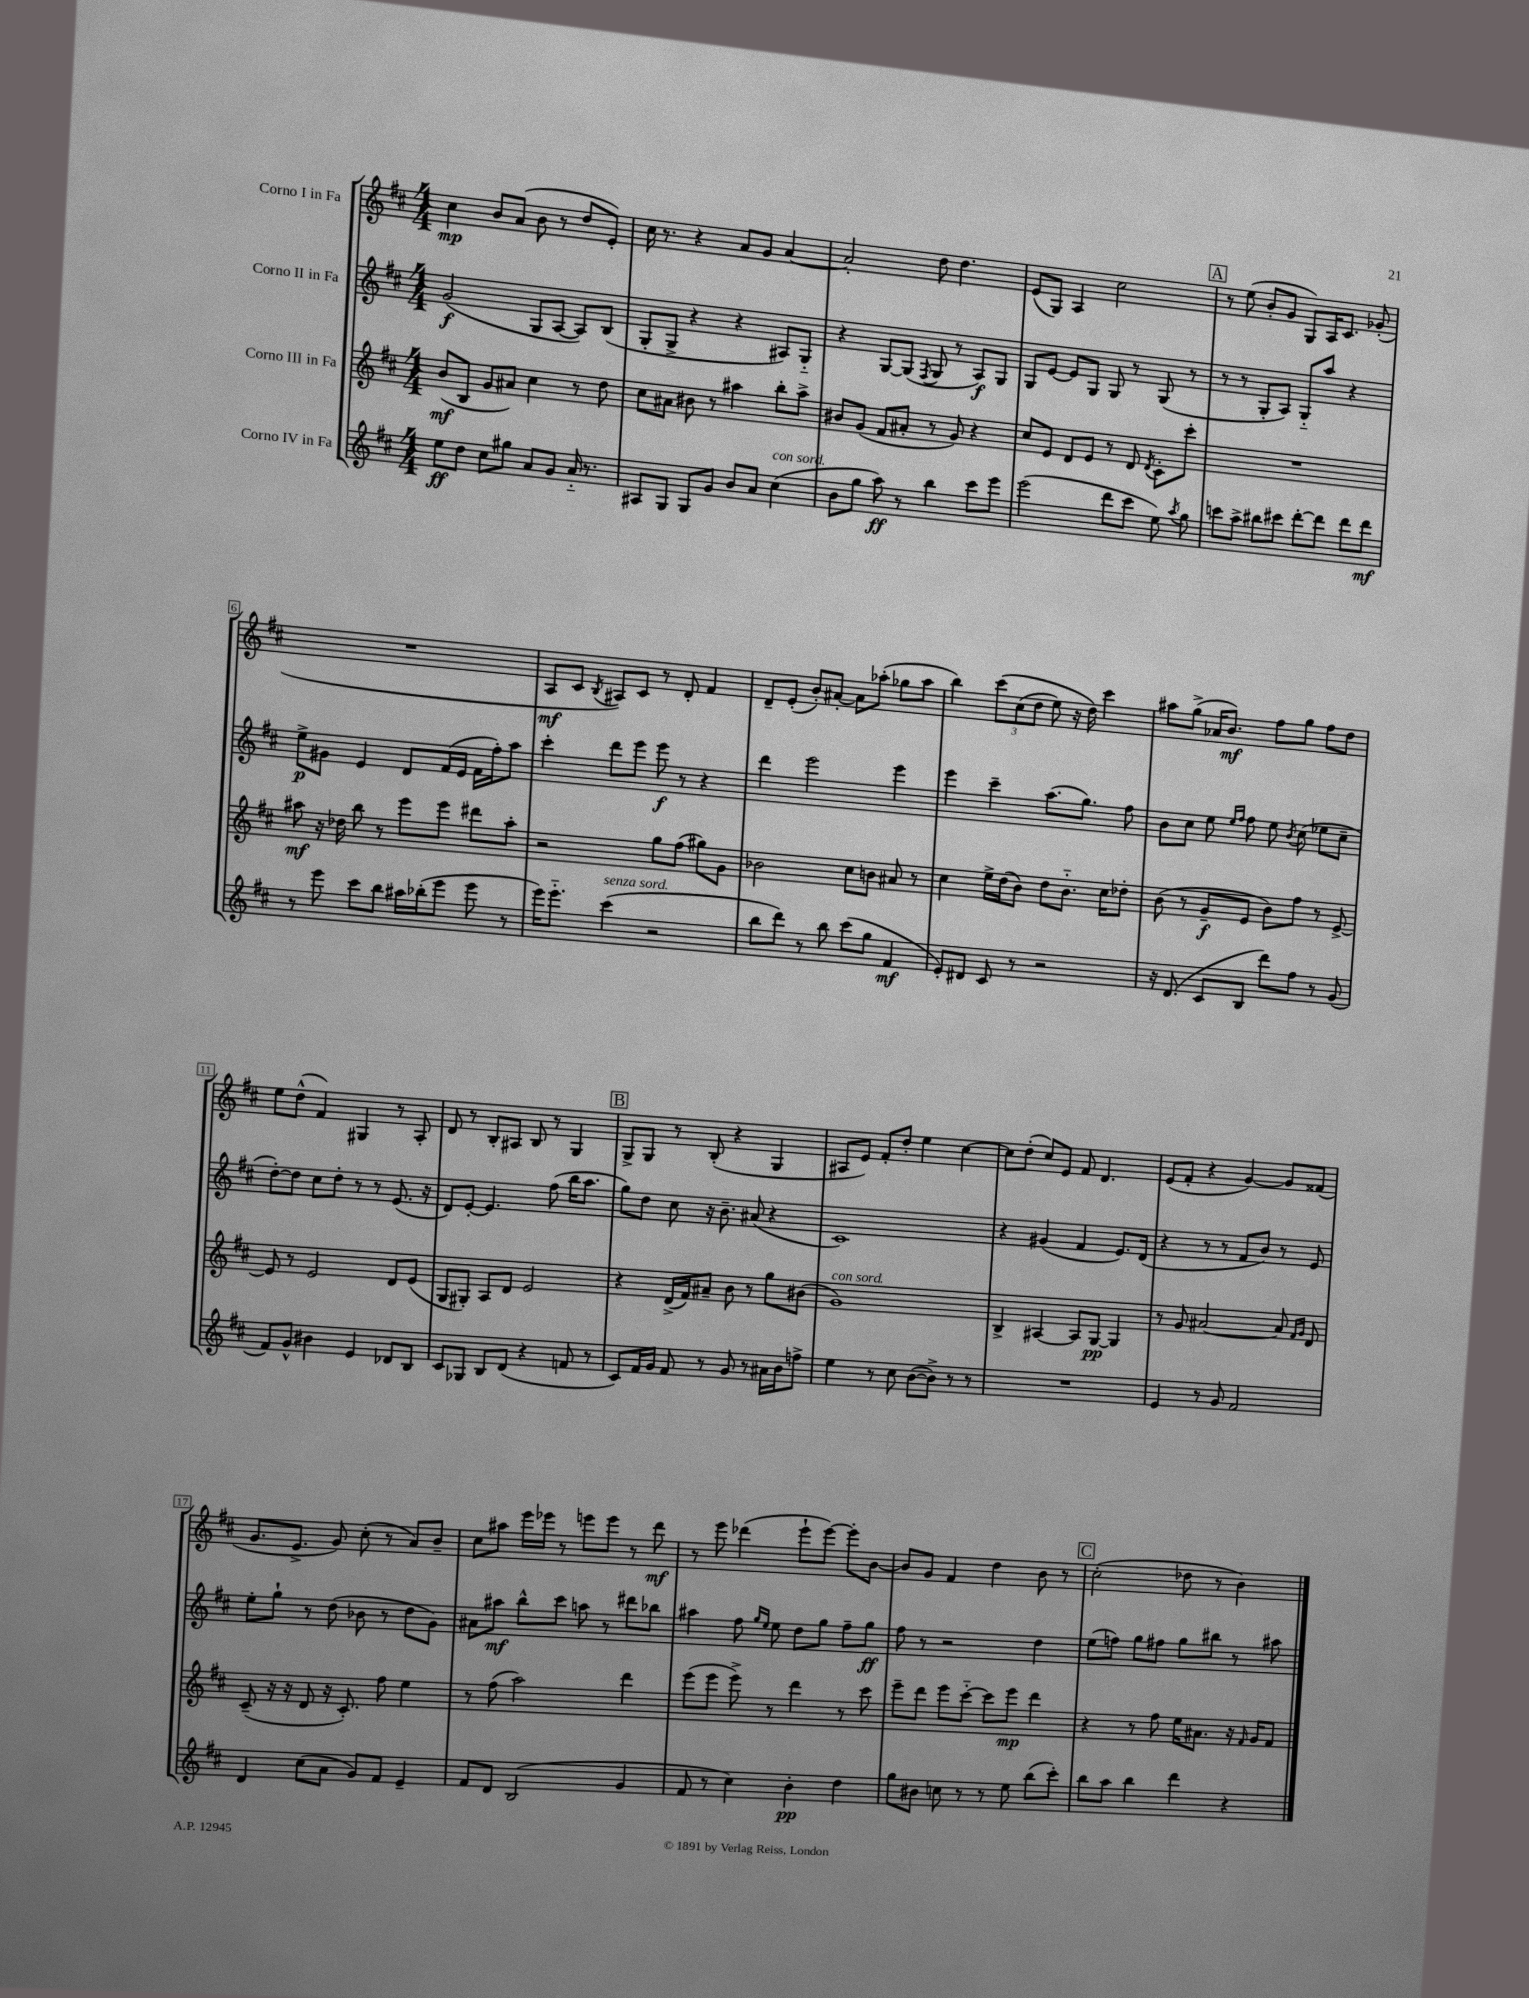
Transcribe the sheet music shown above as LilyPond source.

<<
\new StaffGroup <<
\new Staff = "s0" \with { instrumentName = "Corno I in Fa" } {
    \clef treble \key d \major \numericTimeSignature \time 4/4
    \autoBeamOff cis''4\mp b'8[ a'8]( b'8 r8 d''8[ e'8]-.) |
    cis''16 r8. r4 a'8[ g'8] a'4~ |
    a'2-. d''8 d''4. |
    e'8[( g8]) a4 cis''2 |
    \mark \markup { \box "A" } r8 e''8( b'8[-. g'8] g8[) a16 cis'8.] ges'8-.( |
    R1 |
    a8[\mf cis'8] \acciaccatura { b8 } ais8[) cis'8] r8 d'8-. fis'4 |
    d'8[-- e'8]-.( b'8[-.) ais'8]~-. ais'8[ aes''8]-.( ges''8[ aes''8] |
    b''4) \tuplet 3/2 { cis'''8[\( cis''8( d''8] } e''8) r16 d''16\) cis'''4 |
    ais''8[ g''8]->( aes'16[ b'8.]\mf) fis''8[ g''8] fis''8[ d''8] |
    e''8[ d''8]-^( fis'4) gis4 r8 a8-. |
    d'8 r8 b8[-. ais8] b8 r8 g4 |
    \mark \markup { \box "B" } g8[-> g8] r8 b8-.( r4 g4 |
    ais8[ e'8]) fis'8[-. d''8]-. e''4 cis''4~ |
    cis''8[ d''8]-.( cis''8[) e'8] fis'8 d'4. |
    e'8[( fis'8]-. r4 g'4~) g'8[ fisis'8]( |
    g'8.[ e'8.]-> g'8) cis''8-.( r8 a'8[) b'8]-- |
    cis''8[ ais''8] e'''16[ ees'''16] r8 e'''8[ e'''8] r8 d'''8\mf |
    r8 e'''8 des'''4( e'''8[-! e'''8]~) e'''8[-. b'8]~ |
    b'8[ g'8] fis'4 d''4 b'8 r8 |
    \mark \markup { \box "C" } cis''2-.( des''8 r8 b'4) \bar "|." |
}
\new Staff = "s1" \with { instrumentName = "Corno II in Fa" } {
    \clef treble \key d \major \numericTimeSignature \time 4/4
    \autoBeamOff g'2\f( g8[ a8]~ a8[) b8]( |
    g8[-. g8]-> r4 r4 ais8[) g8]-_ |
    r4 g8[~ g8]( \acciaccatura { fis8 } g8 r8 a8[\f) g8] |
    g8[ e'8]~ e'8[ g8] g8 r8 g8( r8 |
    \mark \markup { \box "A" } r8 r8 g8[-. a8]) g8[-_ a''8] r4 |
    e''8[->\p gis'8] e'4 d'8[ fis'16( e'16] fis'16[ fis''16-.) a''8] |
    cis'''4-. d'''8[ e'''8] e'''8\f r8 r4 |
    d'''4 e'''2 e'''4 |
    e'''4 cis'''4-- a''8.[( g''8.]) fis''8 |
    b'8[ cis''8] e''8 \grace { e''16[ fis''16] } fis''8 e''8 \acciaccatura { b'8 } cis''8( ees''8[ cis''8]-- |
    d''8[~-.) d''8] cis''8[ d''8]-. r8 r8 e'8.( r16 |
    d'8[) e'8]~-. e'4. fis''8( b''16[ a''8.] |
    \mark \markup { \box "B" } g''8[) d''8] cis''8 r16 b'8.-- ais'8( r4 |
    cis'1) |
    r4 gis'4( fis'4 e'8.[) d'16]( |
    r4 r8 r8 fis'8[ b'8]) r8 e'8 |
    e''8[-. g''8]-! r8 d''8( bes'8 r8 d''8[ g'8]) |
    ais'8[ ais''8]\mf b''8[-^ cis'''8] a''8 r8 dis'''8[ bes''8] |
    ais''4 fis''8 \grace { g''16[ e''16] } e''8 d''8[ g''8] fis''8[-- g''8]\ff |
    fis''8 r8 r2 d''4 |
    \mark \markup { \box "C" } e''8[( f''8]) g''8[ fis''8] g''8[ bis''8] r8 ais''8 \bar "|." |
}
\new Staff = "s2" \with { instrumentName = "Corno III in Fa" } {
    \clef treble \key d \major \numericTimeSignature \time 4/4
    \autoBeamOff b'8[\mf( b8] g'8[ ais'8]) cis''4 r8 d''8 |
    cis''8[ ais'8] bis'8 r8 ais''4 b''8[-. ais''8]-> |
    bis'8[ g'8]( fis'8[ ais'8]-. r8 g'8) r4 |
    cis''8[ e'8] d'8[ e'8] r8 d'8 \acciaccatura { d'8 } cis'8[-. cis'''8]-. |
    \mark \markup { \box "A" } R1 |
    ais''8\mf r16 des''16 b''8 r8 e'''8[ e'''8] dis'''8[ ais''8]-. |
    r2 g''8[ fis''8]( gis''8[) g'8] |
    bes'2 cis''8[ b'8] ais'8 r8 |
    cis''4 e''16[-> d''16( b'8]) d''8[ b'8.]-_ cis''16[ des''8]-. |
    b'8( r8 g'8[--\f e'8] b'8[) fis''8] r8 e'8~-> |
    e'8 r8 e'2 d'8[ e'8]( |
    g8[ gis8]-.) a8[ d'8] e'2 |
    \mark \markup { \box "B" } r4 d'16[->( fis'16) ais'8]-- b'8 r8 g''8[ bis'8]( |
    g'1^\markup { \italic "con sord." }) |
    b4-> ais4~ ais8[ g8]~\pp g4 |
    r8 g'8 ais'2~ ais'8 \grace { fis'16[ g'16] } d'8 |
    cis'8--( r16 r16 d'8 r16 cis'8.-.) fis''8 e''4 |
    r8 fis''8( a''2) d'''4 |
    e'''8[( e'''8] e'''8->) r8 d'''4 r8 cis'''8 |
    e'''8[-- d'''8] e'''8[ cis'''8]~-_ cis'''8[ e'''8]\mp d'''4 |
    \mark \markup { \box "C" } r4 r8 fis''8 e''16[ ais'8.] r16 \grace { fis'16 } g'16[ fis'8] \bar "|." |
}
\new Staff = "s3" \with { instrumentName = "Corno IV in Fa" } {
    \clef treble \key d \major \numericTimeSignature \time 4/4
    \autoBeamOff e''8[\ff d''8] cis''8[ gis''8] a'8[ g'8] a'16-_ r8. |
    ais8[ g8] g8[ g'8] b'8[ a'8] cis''4^\markup { \italic "con sord." }( |
    b'8[ g''8] a''8\ff) r8 b''4 cis'''8[ e'''8] |
    e'''2( d'''8[ cis'''8] e''8) \acciaccatura { a''8 } g''8 |
    \mark \markup { \box "A" } c'''8[ a''8]-> bis''8[ cis'''8] d'''8[~-. d'''8] d'''8[ d'''8]\mf |
    r8 e'''8 cis'''8[ b''8] ais''16[ bes''16-.( e'''8] e'''8 r8 |
    e'''16[) e'''8.]-_ cis'''4^\markup { \italic "senza sord." }( r2 |
    b''8[ d'''8]) r8 b''8 cis'''8[( g''8] fis'4\mf |
    e'8[-.) dis'8] cis'8 r8 r2 |
    r16 d'8.( cis'8[ b8] d'''8[) fis''8] r8 g'8( |
    fis'8[) g'8]-^ bis'4 e'4 des'8[ b8] |
    cis'8[ ges8] b8[ d'8]( r4 f'8 r8 |
    \mark \markup { \box "B" } cis'8[) fis'16 g'16] fis'8 r8 g'8 r8 ais'16[ b'16 f''8]-> |
    e''4 r8 cis''8 b'8[~( b'8]->) r8 r8 |
    R1 |
    e'4 r8 g'8 fis'2 |
    d'4 cis''8[( a'8] g'8[) fis'8] e'4-- |
    fis'8[ d'8] b2( g'4 |
    fis'8 r8 cis''4) b'4-.\pp d''4 |
    g''8[ bis'8] c''8 r8 r8 e''8 b''8[( cis'''8]-.) |
    \mark \markup { \box "C" } b''8[ a''8] b''4 d'''4 r4 \bar "|." |
}
>>
>>
\layout { \context { \Score \override BarNumber.stencil = #(make-stencil-boxer 0.1 0.3 ly:text-interface::print) } }
